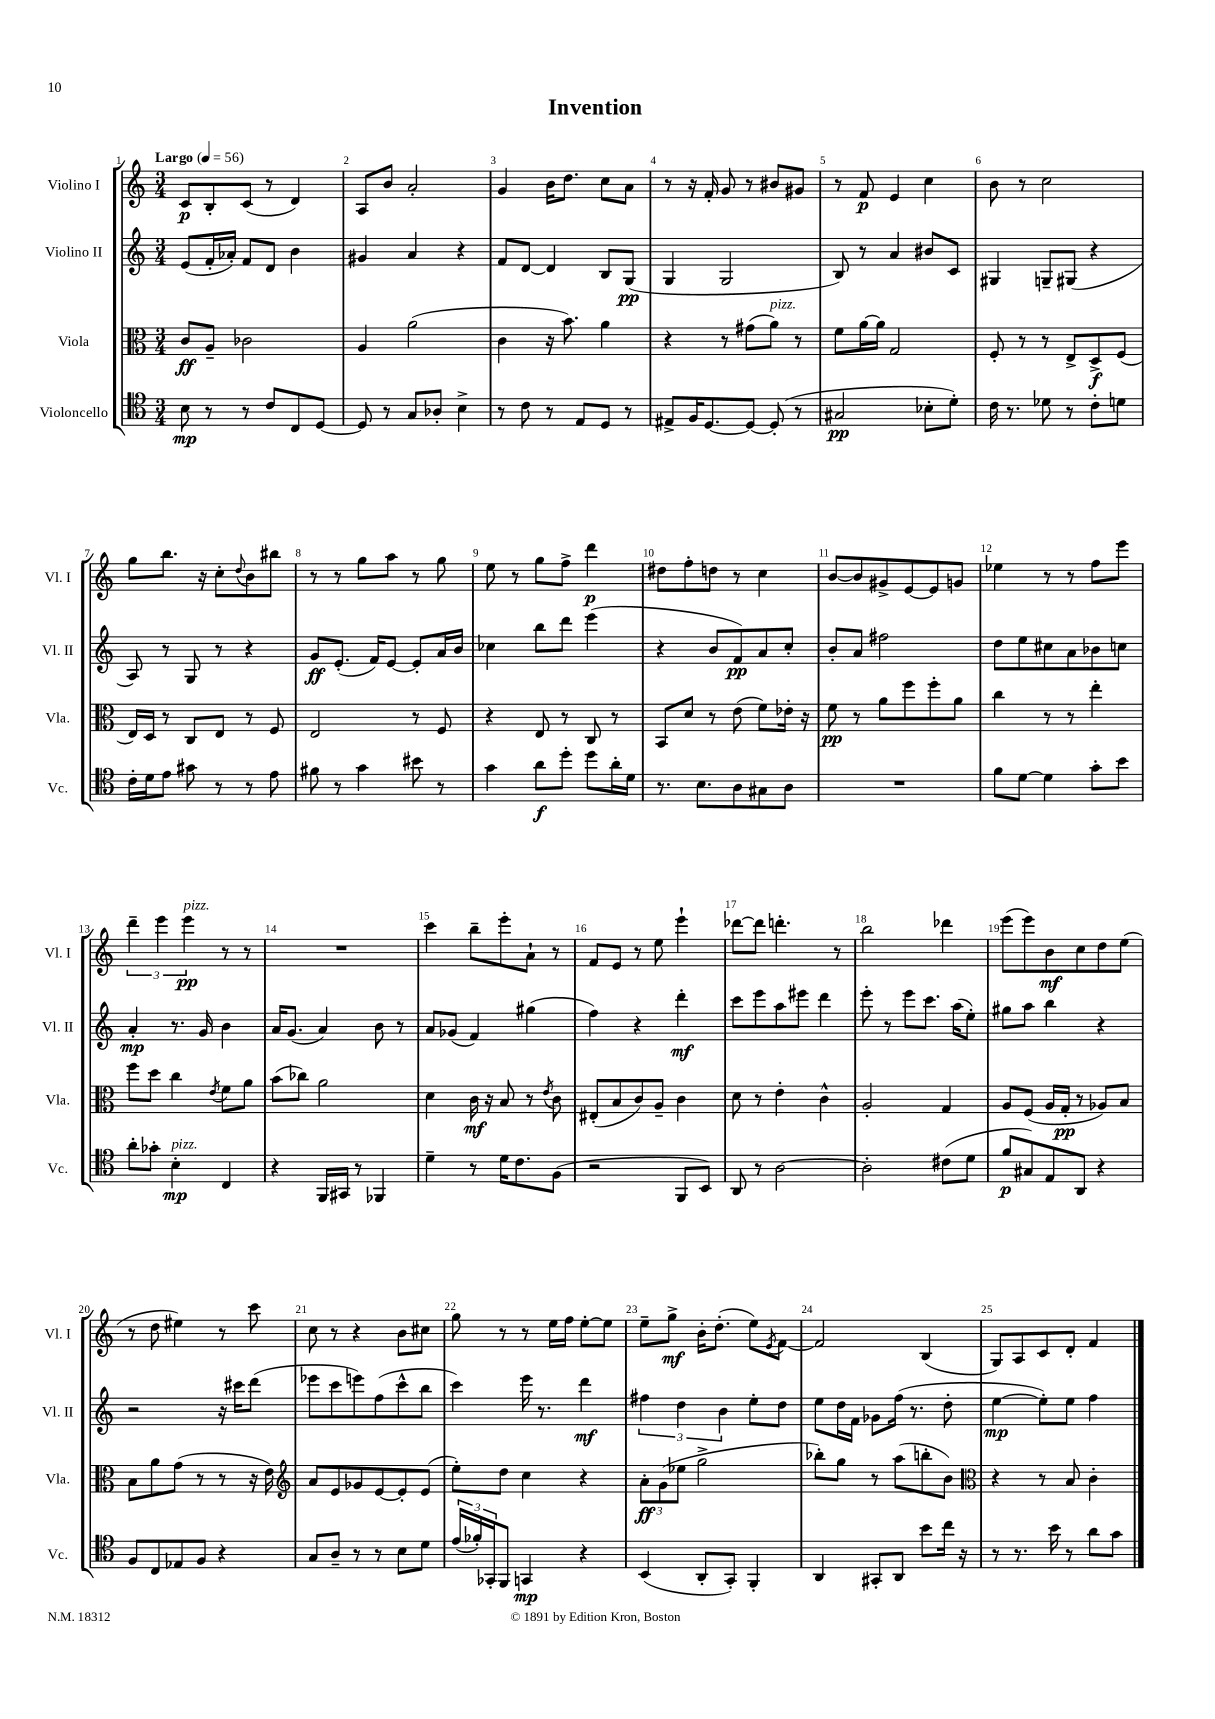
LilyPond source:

\header { title = "Invention" }
<<
\new StaffGroup <<
\new Staff = "s0" \with { instrumentName = "Violino I" shortInstrumentName = "Vl. I" } {
    \clef treble \key c \major \numericTimeSignature \time 3/4 \tempo "Largo" 4 = 56
    c'8\p b8-. c'8( r8 d'4) |
    a8 b'8 a'2-. |
    g'4 b'16 d''8. c''8 a'8 |
    r8 r16 f'16-. g'8 r8 bis'8 gis'8 |
    r8 f'8\p e'4 c''4 |
    b'8 r8 c''2 |
    g''8 b''8. r16 c''8-. \appoggiatura { d''8 } b'8 bis''8 |
    r8 r8 g''8 a''8 r8 g''8 |
    e''8 r8 g''8 f''8-> d'''4\p |
    dis''8 f''8-. d''8 r8 c''4 |
    b'8~ b'8 gis'8-> e'8~ e'8 g'8 |
    ees''4 r8 r8 f''8 e'''8 |
    \tuplet 3/2 { d'''4-- e'''4 e'''4\pp^\markup { \italic "pizz." } } r8 r8 |
    R2. |
    c'''4 b''8-- e'''8-. a'8-! r8 |
    f'8 e'8 r8 e''8 e'''4-! |
    des'''8~ des'''8 d'''4.-. r8 |
    b''2 des'''4 |
    e'''8( e'''8) b'8\mf c''8 d''8 e''8( |
    r8 d''8 eis''4) r8 c'''8 |
    c''8 r8 r4 b'8 cis''8 |
    g''8 r8 r8 e''16 f''16 e''8~-. e''8 |
    e''8-- g''8->\mf b'16-. d''8.-.( e''8) \acciaccatura { e'8 } f'8~ |
    f'2 b4( |
    g8) a8 c'8 d'8-. f'4 \bar "|." |
}
\new Staff = "s1" \with { instrumentName = "Violino II" shortInstrumentName = "Vl. II" } {
    \clef treble \key c \major \numericTimeSignature \time 3/4
    e'8( f'16-. aes'16-.) f'8 d'8 b'4 |
    gis'4 a'4 r4 |
    f'8 d'8~ d'4 b8 g8\pp( |
    g4 g2 |
    b8) r8 a'4 bis'8 c'8 |
    gis4 g8-- gis8( r4 |
    a8) r8 g8 r8 r4 |
    g'8\ff e'8.-.( f'16) e'8~ e'8-. a'16 b'16 |
    ces''4 b''8 d'''8 e'''4( |
    r4 b'8 f'8\pp) a'8 c''8-. |
    b'8-. a'8 fis''2 |
    d''8 e''8 cis''8 a'8 bes'8 c''8 |
    a'4-.\mp r8. g'16 b'4 |
    a'16 g'8.( a'4) b'8 r8 |
    a'8 ges'8( f'4) gis''4( |
    f''4) r4 d'''4-.\mf |
    c'''8 e'''8 a''8 eis'''8 d'''4 |
    e'''8-. r8 e'''8 c'''8. a''16( e''8-.) |
    gis''8 a''8 b''4 r4 |
    r2 r16 cis'''16 d'''8( |
    ees'''8 c'''8 e'''8) f''8( c'''8-^ b''8 |
    c'''4) e'''16 r8. d'''4\mf |
    \tuplet 3/2 { fis''4 d''4 b'4 } e''8-. d''8 |
    e''8 d''16 f'16 ges'8 f''16( r8. d''8-. |
    e''4~\mp e''8-.) e''8 f''4 \bar "|." |
}
\new Staff = "s2" \with { instrumentName = "Viola" shortInstrumentName = "Vla." } {
    \clef alto \key c \major \numericTimeSignature \time 3/4
    c'8\ff a8-- ces'2 |
    a4 a'2( |
    c'4 r16 b'8.) a'4 |
    r4 r8 gis'8( a'8^\markup { \italic "pizz." }) r8 |
    f'8 a'16~ a'16 g2 |
    f8-. r8 r8 e8-> d8->\f f8( |
    e16) d16 r8 c8 e8 r8 f8 |
    e2 r8 f8 |
    r4 e8 r8 c8 r8 |
    b,8 d'8 r8 e'8( f'8) ees'16-. r16 |
    f'8\pp r8 a'8 f''8 f''8-. a'8 |
    c''4 r8 r8 e''4-. |
    f''8 d''8 c''4 \acciaccatura { e'8 } f'8 a'8 |
    b'8( ces''8) a'2 |
    d'4 c'16\mf r16 b8 r8 \acciaccatura { e'8 } c'8 |
    eis8-.( b8 c'8) a8-- c'4 |
    d'8 r8 e'4-. c'4-^ |
    a2-. g4 |
    a8 f8( a16 g16-.\pp r8 aes8) b8 |
    b8 a'8 g'8( r8 r8 r16 e'16) |
    \clef treble a'8 e'8 ges'8 e'8~ e'8-. e'8( |
    e''8-.) d''8 c''4 r4 |
    \tuplet 3/2 { a'8-.\ff g'8( ees''8 } g''2-> |
    bes''8-.) g''8 r8 a''8( b''8-. b'8) |
    \clef alto r4 r8 b8 c'4-. \bar "|." |
}
\new Staff = "s3" \with { instrumentName = "Violoncello" shortInstrumentName = "Vc." } {
    \clef tenor \key c \major \numericTimeSignature \time 3/4
    b8\mp r8 r8 c'8 c8 d8~ |
    d8 r8 g8 aes8-. b4-> |
    r8 c'8 r8 e8 d8 r8 |
    eis8-> f16 d8.~ d8~ d8-.( r8 |
    gis2\pp bes8-. d'8-.) |
    c'16 r8. des'8 r8 c'8-. d'8 |
    c'16-. d'16 e'8 gis'8 r8 r8 e'8 |
    fis'8 r8 g'4 bis'8 r8 |
    g'4 a'8\f d''8-. d''8 a'16-. d'16 |
    r8. b8. a8 gis8 a8 |
    R2. |
    f'8 d'8~ d'4 g'8-. b'8 |
    a'8-. ges'8-. b4-.\mp^\markup { \italic "pizz." } c4 |
    r4 f,16 gis,16 r8 fes,4 |
    d'4-- r8 d'16 c'8. f8( |
    r2 f,8 b,8) |
    a,8 r8 a2~ |
    a2-. cis'8( d'8 |
    f'8\p gis8) e8 a,8 r4 |
    f8 c8 ees8 f8 r4 |
    g8 a8-- r8 r8 b8 d'8 |
    \tuplet 3/2 { e'16( fes'16-.) ges,16-. } f,8 g,4\mp r4 |
    b,4( a,8-. g,8-.) f,4-. |
    a,4 gis,8-. a,8 b'8 c''16 r16 |
    r8 r8. b'16 r8 a'8 g'8 \bar "|." |
}
>>
>>
\layout { \context { \Score \override BarNumber.break-visibility = ##(#f #t #t) barNumberVisibility = #all-bar-numbers-visible } }
